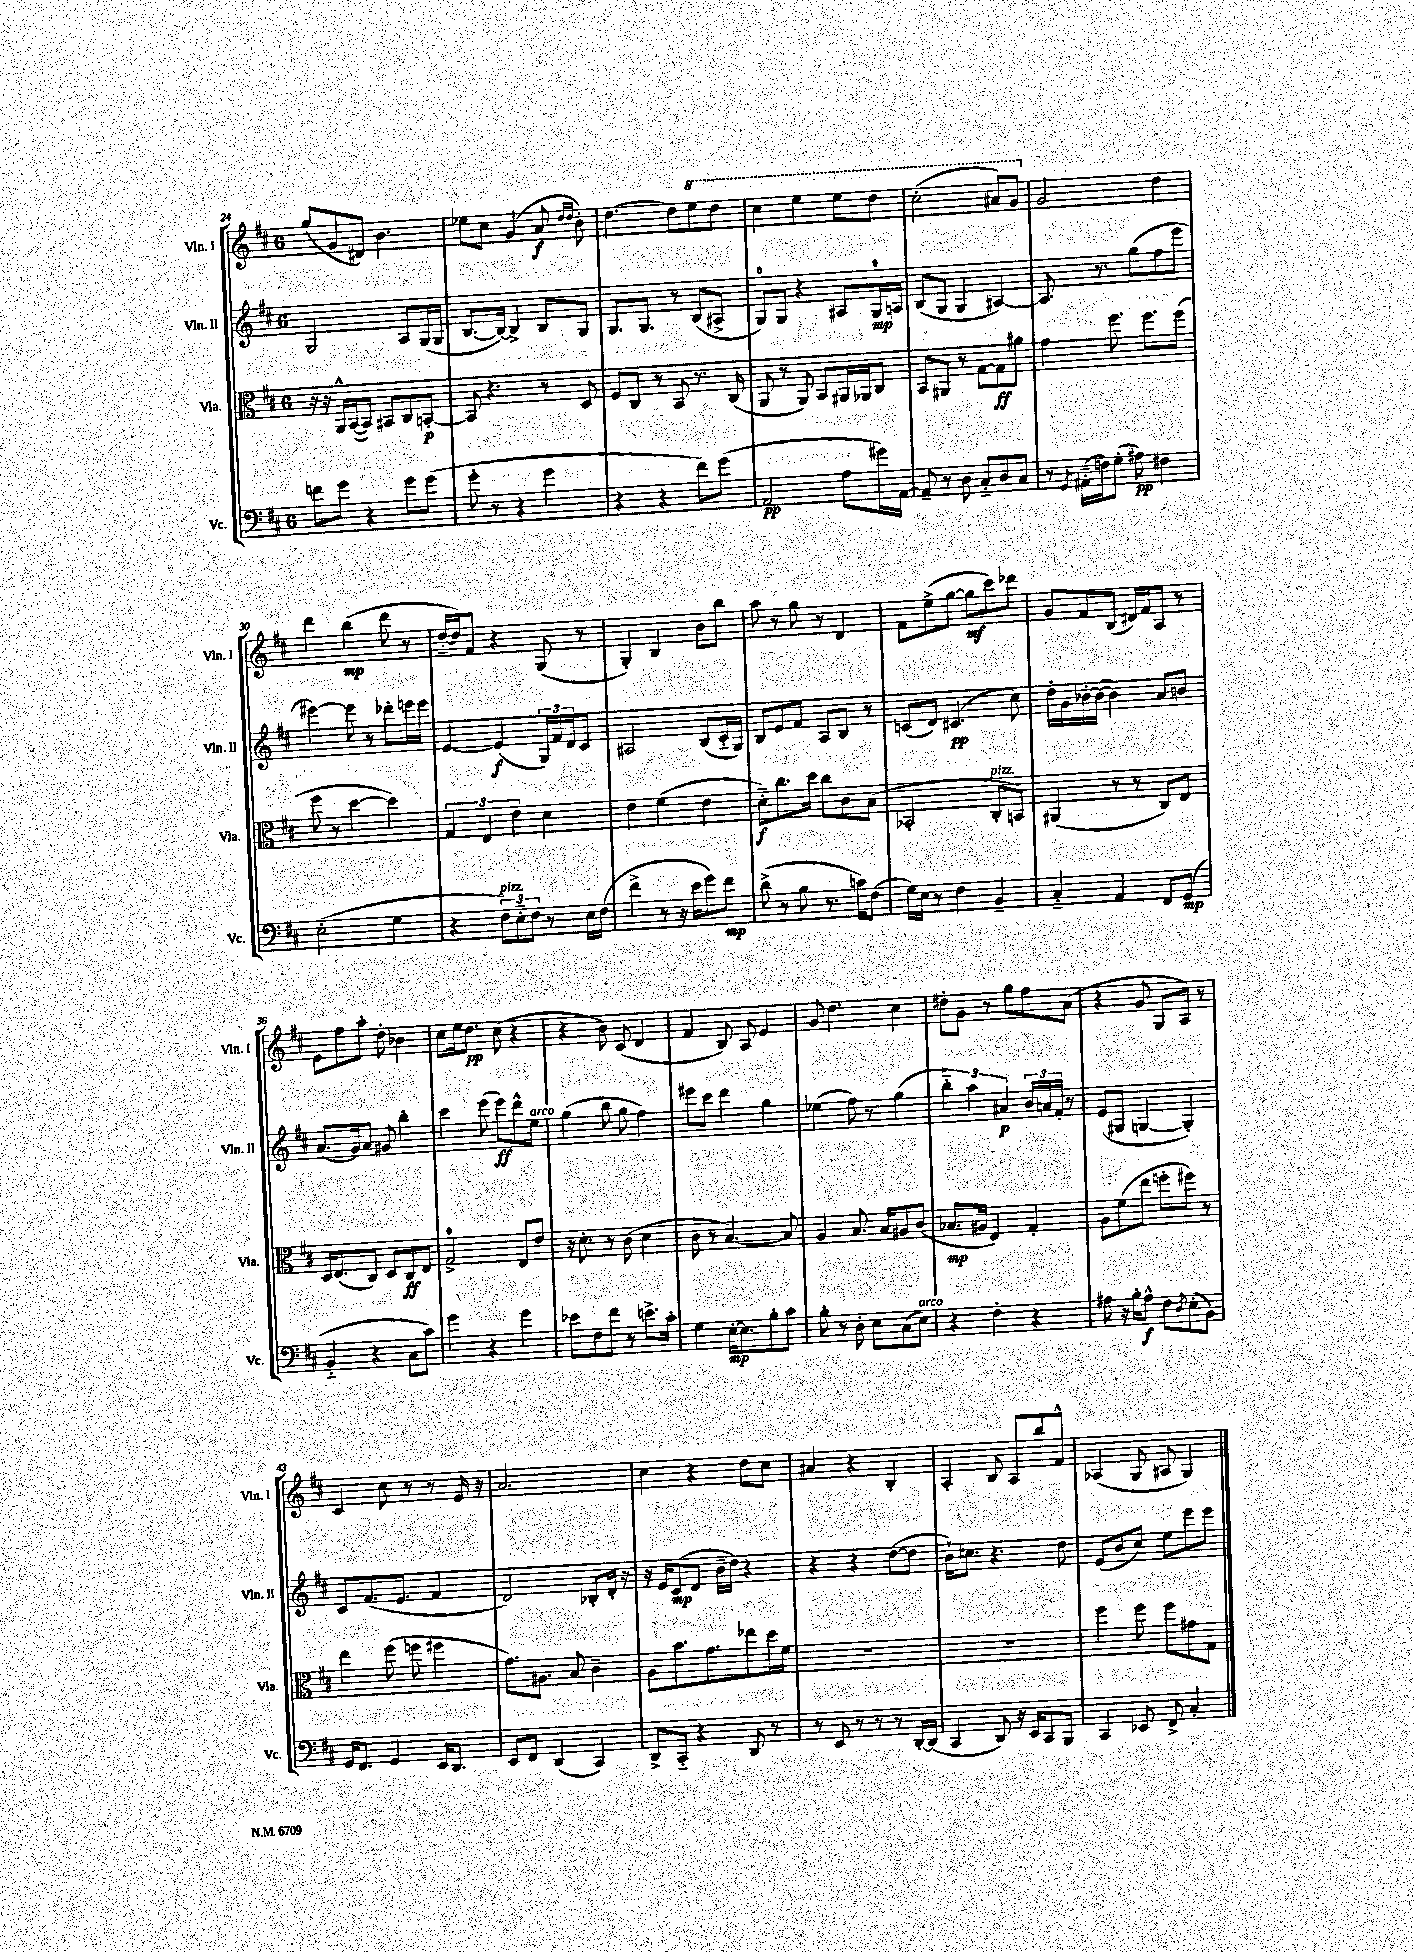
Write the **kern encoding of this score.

**kern	**kern	**kern	**kern
*staff4	*staff3	*staff2	*staff1
*clefF4	*clefC3	*clefG2	*clefG2
*k[f#c#]	*k[f#c#]	*k[f#c#]	*k[f#c#]
*M6/8	*M6/8	*M6/8	*M6/8
8f	16r	2G	(8gg
.	16r	.	.
8g	16AA^^	.	8g
.	([16BB	.	.
4r	8BB])	.	8d#)
.	8BB#	.	4.b
8g	8C#	8A	.
(8g	[8BB'	(16G	.
.	.	16G	.
=	=	=	=
8g'	8BB]	[8.B	8ee-
8r	4.r	.	8cc#
.	.	16B_)	.
4r	.	4B^]	(4g
4g	8r	8B	8a
.	.	.	16qqdd
.	.	.	16qqdd
.	8D	8G	8b')
=	=	=	=
4r	8F#	8.G	[4.dd
.	8C#	.	.
.	.	8.G	.
4r	8r	.	.
.	8BB	8r	8dd]
8f#)	8.r	(8B	8eee
(8g	.	8A#^	8ddd
.	(16C#	.	.
=	=	=	=
2AA	8AA	8G)	4ccc#
.	8r	8G	.
.	8AA)	4r	4eee
.	8BB	.	.
8A	16AA#	8A#	8eee
.	16AA-	.	.
16g#)	8C#	16G	8ddd
[16AA	.	16A	.
=	=	=	=
8AA~]	8BB	(8B	(2ccc#'
8r	8AA#	8G	.
8D	8r	4G	.
8C#'~	[8G	.	.
8D	8G]	[4A#)	8aa#)
8C#	8a#	.	8gg
=	=	=	=
8r	4g	8.A#]	2g
8qGG	.	.	.
(16AA#'~	.	.	.
16F)	.	8.r	.
(8G'	8.ff#	.	.
8A#)	.	(8gg	.
.	8.ff#	.	.
4F#	.	8ff#	4dd
.	(8ff#	8eee	.
=	=	=	=
(2E'	8ff#	[4eee#)	4ddd
.	8r	.	.
.	[4dd	8eee#]	(4bb
.	.	8r	.
4G	4dd])	8ddd-'	8ddd
.	.	16eee	8r
.	.	16eee	.
=	=	=	=
4r	6G	[4e	[16dd'~
.	.	.	16dd])
.	.	.	8f#
.	6E	.	.
12F#)	.	(4e]	4r
12E'~	6e	.	.
12F#	.	.	.
8r	4d	24G)	(8G
.	.	24f#	.
.	.	24d	.
16E	.	8c#	8r
(16F#	.	.	.
=	=	=	=
4f#^	4e	2A#	4G')
8r	(4f#	.	4B
16r	.	.	.
16e	.	.	.
8g)	4e	(8B	8b
8f#	.	16c#'~	8bb
.	.	16G)	.
=	=	=	=
(8d^	8d'~)	8B	8aa
8r	8.cc#	8e	8r
8B	.	8f#	8gg
.	16dd	.	.
8.r	8cc#	8A	8r
.	8c#	8B	4d
16c)	.	.	.
(8F#	(8B	8r	.
=	=	=	=
16G)	2BB-'	(8c	8f#
16E	.	.	.
8r	.	8d)	(8ee^
4F#	.	(4.c#	[8gg
.	.	.	8gg]
4BB~	8C#'	.	8ccc#)
.	8BB)	8cc#)	8ddd-
=	=	=	=
4C#'~	(4AA#	16dd'	8g
.	.	16g	.
.	.	[16b-'	8f#
.	.	(16b-_	.
4AA	8r	4b-])	(8B
.	8r	.	16d#)
.	.	.	16f#
8FF#	8C#)	8a	8A
(8GG	8E	8b	8r
=	=	=	=
4BB'~	16D	(8.a	8e
.	(8.E	.	.
.	.	.	8ff#
.	.	16g)	.
4r	8C#)	8a	8aa'
.	8D	8g#	8dd'
8C#	8C#	4bb'	4b-
8c#)	8E	.	.
=	=	=	=
4g	2G^	4ccc#	8cc#
.	.	.	16ee
.	.	.	8.dd
4r	.	(8eee	.
.	.	8eee)	(8cc#
4g	8E	8ddd^^	4r
.	8e	8ee	.
=	=	=	=
8e-	16r	(4gg	4r
.	8.d'	.	.
8F#	.	.	.
8f#	8r	8bb	8b)
8r	(8c#	8gg	(8c#
8.e^	4d	4ff#)	4d
16c#'	.	.	.
=	=	=	=
4G	8c#	8eee#	4f#
.	8r	8ccc#	.
[16E'	[4.B)	4ddd	8B)
8.E]	.	.	.
.	.	.	8A
8B'	.	4gg	4e
8c#	8B]	.	.
=	=	=	=
8B'	4A	(4ee-	8g
8r	.	.	4.dd
8D'	8.B	8ff#)	.
8E	.	8r	.
.	16B	.	.
(8C#	8A#	(4gg	4cc#
8E)	(8c#	.	.
=	=	=	=
4r	8.B-	6bb'~)	8dd#'
.	.	.	8g
.	.	6aa	.
.	16A#	.	.
4F#'	4E)	.	8r
.	.	6a#	.
.	.	.	8gg
4r	4G'	24b	8ff#
.	.	24a	.
.	.	24f#'	.
.	.	8r	(8a
=	=	=	=
8A#	8A	(8e	4r
16r	(8f#	8G#	.
16B'	.	.	.
8A#^^	8ee	[4G	8g
8F#	8ff'	.	8G
8qD	.	.	.
(8E'	8ff#)	4G'])	8A)
8BB)	8r	.	8r
=	=	=	=
16GG	4ee	8c#	4c#
8.FF#	.	.	.
.	.	(8.f#	.
4GG	(8ff#	.	8cc#
.	.	8.e	.
.	8ff	.	8r
16EE	4ff#	4f#	8r
8.DD	.	.	.
.	.	.	16e
.	.	.	16r
=	=	=	=
8EE	8.g)	2d)	2.a
8FF#	.	.	.
.	8.A#	.	.
(4DD	.	.	.
.	8B	.	.
4CC#)	4c#~	8B-'	.
.	.	16d'	.
.	.	16r	.
=	=	=	=
8DD^	8A	16r	4cc#
.	.	16e	.
8CC#'~	8.b	(8c#	.
4r	.	8d	4r
.	8.g	.	.
.	.	16b~	.
.	.	16dd)	.
8DD	8ee-	4r	8dd
8r	16dd	.	8cc#
.	16f#	.	.
=	=	=	=
8r	2.r	4r	4a#
8EE	.	.	.
8r	.	4r	4r
8r	.	.	.
8r	.	([8dd	4B'
[16DD'	.	8dd]	.
(16DD]	.	.	.
=	=	=	=
4CC#	2.r	16b`)	4A'
.	.	8.cc	.
8DD)	.	4.r	8B
16r	.	.	8A
16EE	.	.	.
8CC#	.	.	8bb
8BBB	.	8dd	8f#^^
=	=	=	=
4CC#	4ff#	(8e	(4A-
.	.	8b	.
8EE-	8ff#	8cc#)	8G
8FF#^	8ff#	8ee	8A#
4C#'	8g#	8eee	4G)
.	8G	8eee	.
==	==	==	==
*-	*-	*-	*-
